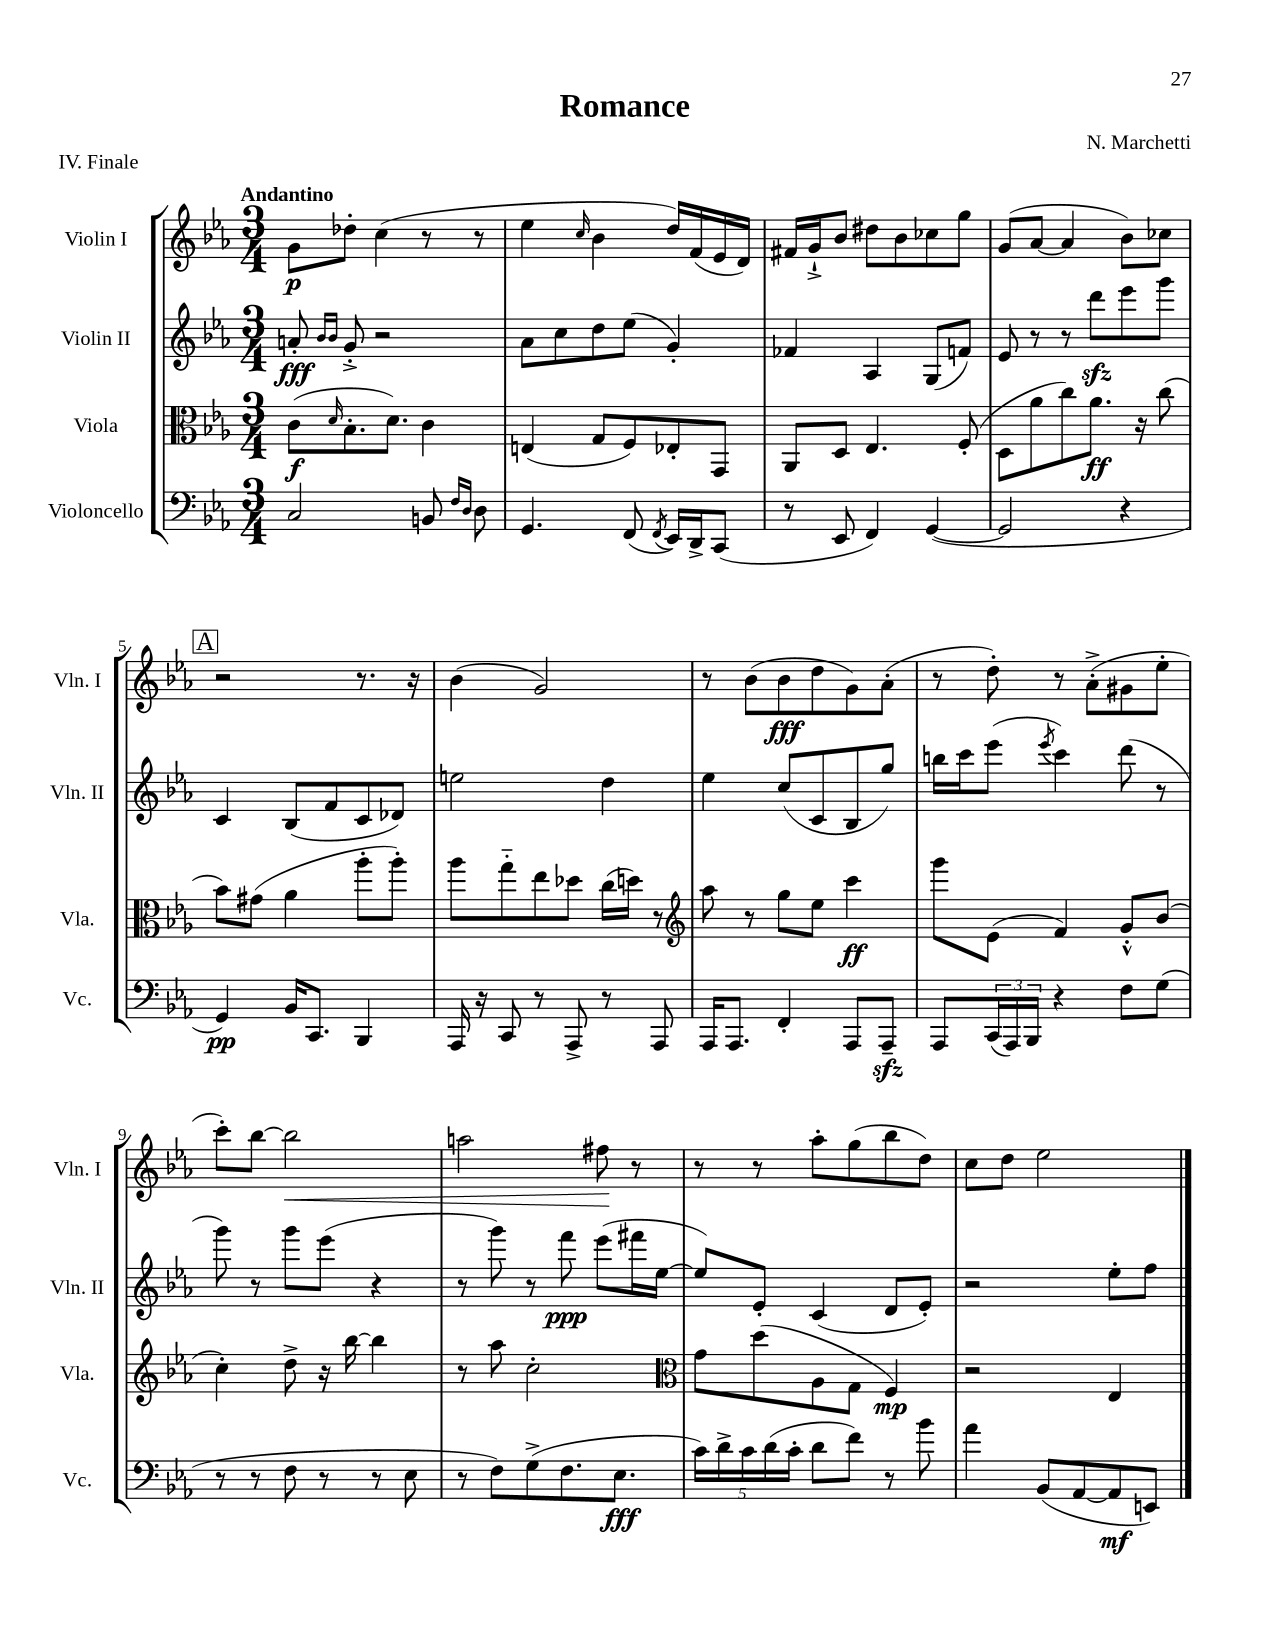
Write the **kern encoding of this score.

**kern	**kern	**kern	**kern
*staff4	*staff3	*staff2	*staff1
*clefF4	*clefC3	*clefG2	*clefG2
*k[b-e-a-]	*k[b-e-a-]	*k[b-e-a-]	*k[b-e-a-]
*M3/4	*M3/4	*M3/4	*M3/4
2C	(8c	8a'	8g
.	.	16qqb-	.
.	16qqd	16qqb-	.
.	8.B-'	8g'^	8dd-'
.	.	2r	(4cc
.	8.d)	.	.
8BB	4c	.	8r
16qqF	.	.	.
16qqD	.	.	.
8D	.	.	8r
=	=	=	=
4.GG	(4E	8a-	4ee-
.	.	8cc	.
.	.	.	16qqcc
.	8G	8dd	4b-
(8FF	8F)	(8ee-	.
8qFF	.	.	.
16EE-)	8E-'	4g')	16dd)
16DD^	.	.	(16f
(8CC	8GG	.	16e-
.	.	.	16d)
=	=	=	=
8r	8AA-	4f-	16f#
.	.	.	16g`^
8EE-	8D	.	8b-
4FF)	4.E-	4A-	8dd#
.	.	.	8b-
([4GG	.	(8G	8cc-
.	(8F'	8f)	8gg
=	=	=	=
2GG]	8D	8e-	(8g
.	8a-	8r	[8a-
.	8cc)	8r	4a-]
.	8.a-	8ddd	.
4r	.	8eee-	8b-)
.	16r	.	.
.	(8cc	8ggg	8cc-
=	=	=	=
4GG)	8b-)	4c	2r
.	(8g#	.	.
16BB-	4a-	(8B-	.
8.CC	.	.	.
.	.	8f	.
4BBB-	8aa-'	8c	8.r
.	8aa-')	8d-)	.
.	.	.	16r
=	=	=	=
16AAA-	8aa-	2ee	(4b-
16r	.	.	.
8CC	8gg'~	.	.
8r	8ee-	.	2g)
8AAA-^	8dd-	.	.
8r	(16cc	4dd	.
.	16dd)	.	.
8AAA-	8r	.	.
=	=	=	=
*	*clefG2	*	*
16AAA-	8aa-	4ee-	8r
8.AAA-	.	.	.
.	8r	.	(8b-
4FF'	8gg	(8cc	8b-
.	8ee-	8c	8dd
8AAA-	4ccc	8B-	8g)
8AAA-~	.	8gg)	(8a-'
=	=	=	=
8AAA-	8ggg	16bb	8r
.	.	16ccc	.
(24CC	(8e-	(8eee-	8dd')
24AAA-)	.	.	.
24BBB-	.	.	.
.	.	8qeee-	.
4r	4f)	4ccc)	8r
.	.	.	(8a-'^
8F	8g'^^	(8ddd	8g#
(8G	(8b-	8r	8ee-'
=	=	=	=
8r	4cc')	8ggg)	8ccc')
8r	.	8r	[8bb-
8F	8dd^	8ggg	2bb-]
8r	16r	(8eee-	.
.	[16bb-	.	.
8r	4bb-]	4r	.
8E-	.	.	.
=	=	=	=
8r	8r	8r	2aa
8F)	8aa-	8ggg)	.
(8G^	2cc'	8r	.
8.F	.	8fff	.
.	.	(8eee-	8ff#
8.E-	.	.	.
.	.	16fff#	8r
.	.	[16ee-	.
=	=	=	=
*	*clefC3	*	*
20c)	8g	8ee-])	8r
20d^	.	.	.
20c	.	.	.
.	(8dd	8e-'	8r
(20d	.	.	.
20c'	.	.	.
8d	8A-	(4c	8aa-'
8f)	8G	.	(8gg
8r	4F)	8d	8bb-
8b-	.	8e-')	8dd)
=	=	=	=
4a-	2r	2r	8cc
.	.	.	8dd
(8BB-	.	.	2ee-
[8AA-	.	.	.
8AA-]	4E-	8ee-'	.
8EE)	.	8ff	.
==	==	==	==
*-	*-	*-	*-
